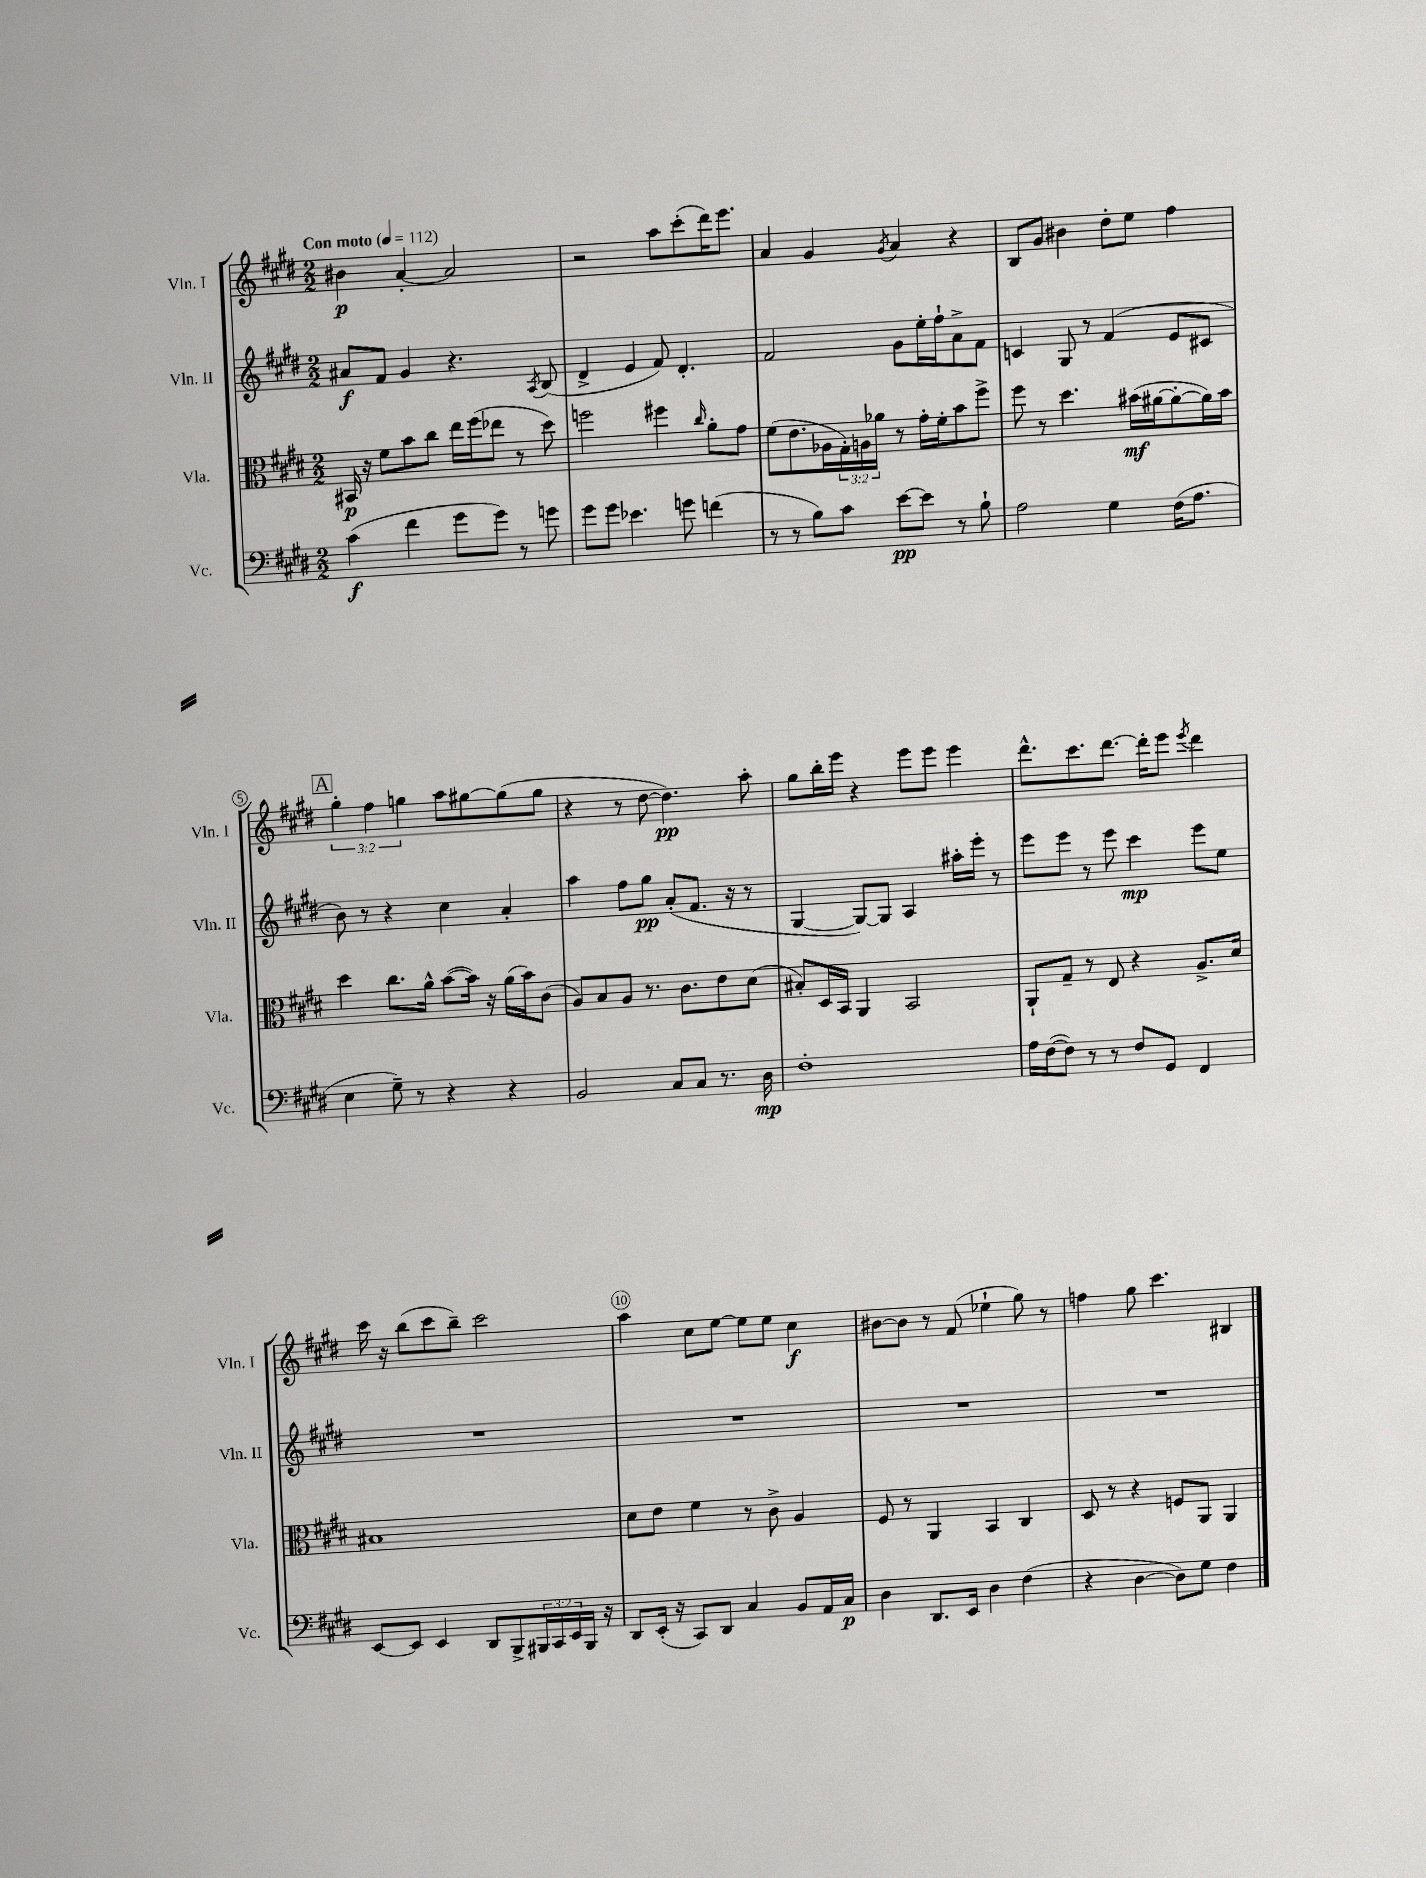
<<
\new StaffGroup <<
\new Staff = "s0" \with { instrumentName = "Vln. I" shortInstrumentName = "Vln. I" } {
    \clef treble \key e \major \numericTimeSignature \time 2/2 \override Staff.TupletNumber.text = #tuplet-number::calc-fraction-text \tempo "Con moto" 4 = 112
    bis'4\p a'4~-. a'2 |
    r2 a''8 cis'''8-.( dis'''16) e'''8. |
    a'4 gis'4 \acciaccatura { gis'8 } a'4 r4 |
    b8 gis'8 bis'4 dis''8-. e''8 fis''4 |
    \mark \markup { \box "A" } \tuplet 3/2 { gis''4-. fis''4 g''4 } a''8 gis''8~ gis''8( gis''8 |
    r4 r8 dis''8~ dis''4.\pp) a''8-. |
    gis''8 b''16-. e'''16 r4 e'''8 e'''8 e'''4 |
    dis'''8.-^ cis'''8. dis'''8.~ dis'''16-. e'''8 \acciaccatura { e'''8 } dis'''4 |
    cis'''16 r16 b''8( cis'''8 b''8--) cis'''2 |
    a''4 cis''8 e''8~ e''8 e''8 cis''4\f |
    bis'8~ bis'8 r8 fis'8( ees''4-! gis''8) r8 |
    f''4 gis''8 cis'''4. bis4 \bar "|." |
}
\new Staff = "s1" \with { instrumentName = "Vln. II" shortInstrumentName = "Vln. II" } {
    \clef treble \key e \major \numericTimeSignature \time 2/2
    ais'8\f fis'8 gis'4 r4. \acciaccatura { a8 } b8( |
    dis'4-> e'4 fis'8) dis'4.-. |
    fis'2 gis'8 e''16-. fis''16-! a'8-> fis'8 |
    c'4 gis8 r8 fis'4( e'8 cis'8 |
    \mark \markup { \box "A" } b'8) r8 r4 cis''4 a'4-. |
    a''4 fis''8 gis''8\pp a'8-.( fis'8. r16 r8 |
    gis4~ gis8~) gis8 a4 ais''16-. e'''16-. r8 |
    e'''8 e'''8 r8 e'''8 cis'''4\mp e'''8 e''8 |
    R1 |
    R1 |
    R1 |
    R1 \bar "|." |
}
\new Staff = "s2" \with { instrumentName = "Vla." shortInstrumentName = "Vla." } {
    \clef alto \key e \major \numericTimeSignature \time 2/2 \override Staff.TupletNumber.text = #tuplet-number::calc-fraction-text
    bis,16\p r16 fis'8 b'8 cis''8 e''16 fis''16( ees''8 r8 dis''8) |
    f''2 fis''4 \grace { cis''16 } a'8-. gis'8 |
    fis'8( e'8. aes16 \tuplet 3/2 { gis16-.) a16 aes'16 } r8 gis'16-. fis'16-. b'8 fis''8-> |
    fis''8 r8 dis''4. bis'16\mf( ais'16~ ais'8~-. ais'16) bis'16 |
    \mark \markup { \box "A" } dis''4 cis''8. a'16-^ b'8~( b'16) r16 a'16( b'16) cis'8( |
    a8) b8 a8 r8. cis'8. e'8 dis'8( |
    bis8-.) dis16 b,16 a,4 b,2 |
    a,8-! gis8-- r8 e8 r4 a8.-> dis'16 |
    bis1 |
    dis'8 e'8 fis'4 r8 cis'8-> a4 |
    fis8 r8 a,4 b,4 cis4 |
    dis8 r8 r4 f8 a,8 a,4 \bar "|." |
}
\new Staff = "s3" \with { instrumentName = "Vc." shortInstrumentName = "Vc." } {
    \clef bass \key e \major \numericTimeSignature \time 2/2 \override Staff.TupletNumber.text = #tuplet-number::calc-fraction-text
    cis'4\f( fis'4 gis'8 gis'8) r8 g'8 |
    gis'8 gis'8 ees'4. g'8 f'4( |
    r8 r8 b8) cis'8 e'8~\pp e'8 r8 b8-! |
    a2 gis4 fis16( a8. |
    \mark \markup { \box "A" } e4 gis8--) r8 r4 r4 |
    b,2 cis8 cis8 r8. dis16\mp |
    fis1-. |
    a16 fis16~( fis8) r8 r8 fis8 gis,8 fis,4 |
    e,8~ e,8 e,4 dis,8 b,,8-> \tuplet 3/2 { bis,,16 cis,16 e,16 } bis,,16 r16 |
    dis,8 e,16-.( r16 cis,8) dis,8 cis4 b,8 a,16 cis16\p |
    dis4 dis,8. e,16 dis4 fis4( |
    r4 dis4~ dis8) gis8 fis4 \bar "|." |
}
>>
>>
\layout { \context { \Score \override BarNumber.break-visibility = ##(#f #t #t) barNumberVisibility = #(every-nth-bar-number-visible 5) \override BarNumber.stencil = #(make-stencil-circler 0.1 0.3 ly:text-interface::print) } }
